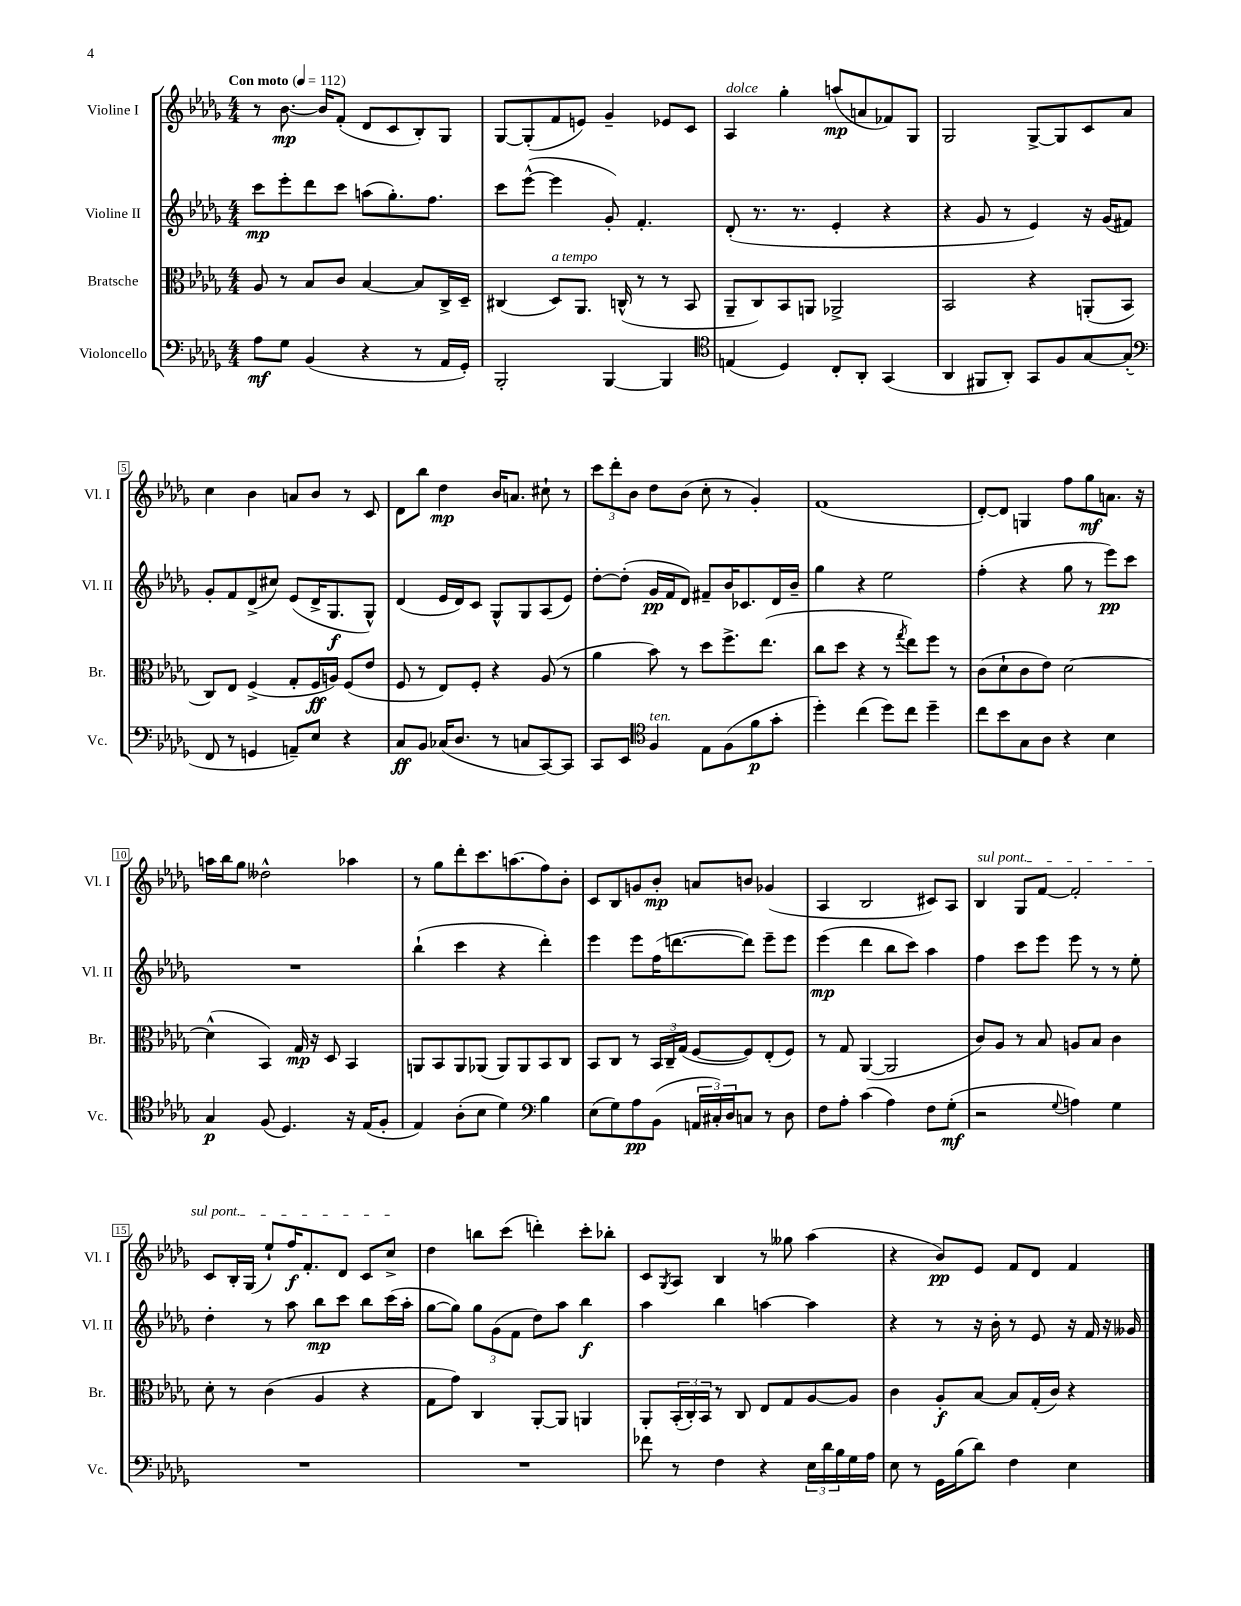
<<
\new StaffGroup <<
\new Staff = "s0" \with { instrumentName = "Violine I" shortInstrumentName = "Vl. I" } {
    \clef treble \key des \major \numericTimeSignature \time 4/4 \tempo "Con moto" 4 = 112
    r8 bes'8.~\mp bes'16 f'8-.( des'8 c'8 bes8-.) ges8 |
    ges8~ ges8-.( f'8 e'8) ges'4-- ees'8 c'8 |
    aes4^\markup { \italic "dolce" } ges''4-. a''8\mp( a'8 fes'8) ges8 |
    ges2 ges8~-> ges8 c'8 aes'8 |
    c''4 bes'4 a'8 bes'8 r8 c'8 |
    des'8 bes''8 des''4\mp bes'16 a'8. cis''8-! r8 |
    \tuplet 3/2 { c'''8 des'''8-. bes'8 } des''8 bes'8( c''8-. r8 ges'4-.) |
    f'1( |
    des'8~-.) des'8 g4 f''8 ges''8\mf a'8. r16 |
    a''16 bes''16 ges''8 deses''2-^ aes''4 |
    r8 ges''8 des'''8-. c'''8. a''8.( f''8) bes'8-. |
    c'8 bes8 g'8 bes'8-.\mp a'8 b'8 ges'4( |
    aes4 bes2 cis'8) aes8 |
    \once \override TextSpanner.bound-details.left.text = \markup { \italic "sul pont." } bes4\startTextSpan ges8 f'8~ f'2-. |
    c'8 bes16-. ges16( ees''8-!) f''16\f f'8.-. des'8 c'8 c''8->\stopTextSpan |
    des''4 b''8 c'''8( d'''4-.) c'''8-. bes''8-. |
    c'8 \acciaccatura { ges8 } aes8 bes4 r8 geses''8 aes''4( |
    r4 bes'8\pp) ees'8 f'8 des'8 f'4 \bar "|." |
}
\new Staff = "s1" \with { instrumentName = "Violine II" shortInstrumentName = "Vl. II" } {
    \clef treble \key des \major \numericTimeSignature \time 4/4
    c'''8\mp ees'''8-. des'''8 c'''8 a''8( ges''8.-.) f''8. |
    c'''8 ees'''8~-^( ees'''4 ges'8-.) f'4.-. |
    des'8-.( r8. r8. ees'4-. r4 |
    r4 ges'8 r8 ees'4) r16 ges'16( fis'8) |
    ges'8-. f'8 des'8->( cis''8) ees'8( des'16-> ges8.\f ges8-^) |
    des'4( ees'16 des'16) c'8 ges8-^ ges8 aes8( ees'8) |
    des''8~-. des''8-.( ges'16\pp f'16 des'8) fis'8-- bes'16 ces'8. des'16 bes'16-- |
    ges''4 r4 ees''2 |
    f''4-.( r4 ges''8 r8 ees'''8\pp) c'''8 |
    R1 |
    bes''4-!( c'''4 r4 des'''4-.) |
    ees'''4 ees'''8 f''16( d'''8.~ d'''8) ees'''8-- ees'''8 |
    ees'''4\mp( des'''4 bes''8 c'''8) aes''4 |
    f''4 c'''8 ees'''8 ees'''8 r8 r8 ees''8-. |
    des''4-. r8 aes''8 bes''8\mp c'''8 bes''8 c'''16( aes''16-. |
    ges''8~ ges''8) \tuplet 3/2 { ges''8 ges'8( f'8 } des''8) aes''8 bes''4\f |
    aes''4 bes''4 a''4~ a''4 |
    r4 r8 r16 bes'16-. r8 ees'8 r16 f'16 r16 geses'16 \bar "|." |
}
\new Staff = "s2" \with { instrumentName = "Bratsche" shortInstrumentName = "Br." } {
    \clef alto \key des \major \numericTimeSignature \time 4/4
    aes8 r8 bes8 c'8 bes4~ bes8 c16-> des16-- |
    cis4( des8^\markup { \italic "a tempo" }) aes,8. c16-^( r8 r8 bes,8 |
    aes,8-- c8) bes,8 a,8 aes,2-> |
    bes,2 r4 a,8-.( bes,8 |
    c8) ees8 f4->( ges8-. f16\ff a16) f8( ees'8 |
    f8 r8 ees8) f8-. r4 aes8( r8 |
    aes'4 bes'8) r8 des''8 f''8.-> ees''8.( |
    c''8 des''8 r4 r8 \acciaccatura { ges''8 } ees''8) f''8 r8 |
    c'8( des'8-! c'8 ees'8) des'2~ |
    des'4-^( bes,4) ges16\mp r16 des8 bes,4 |
    a,8 bes,8 a,8 aes,8( aes,8) aes,8 bes,8 c8 |
    bes,8 c8 r8 \tuplet 3/2 { bes,16 c16-- ges16( } f8~ f8) ees8-.( f8) |
    r8 ges8 aes,4~( aes,2 |
    c'8) aes8 r8 bes8 a8 bes8 c'4 |
    des'8-. r8 c'4( aes4 r4 |
    ges8 ges'8) c4 aes,8~-. aes,8 a,4 |
    aes,8-. \tuplet 3/2 { bes,16-.( c16-.) bes,16 } r8 c8 ees8 ges8 aes8~ aes8 |
    c'4 aes8-.\f bes8~ bes8 ges16-.( c'16) r4 \bar "|." |
}
\new Staff = "s3" \with { instrumentName = "Violoncello" shortInstrumentName = "Vc." } {
    \clef bass \key des \major \numericTimeSignature \time 4/4
    aes8\mf ges8 bes,4( r4 r8 aes,16 ges,16-.) |
    bes,,2-. bes,,4~ bes,,4 |
    \clef tenor e4( des4) c8-. aes,8-. ges,4( |
    aes,4 fis,8 aes,8-.) ges,8 f8 ges8~ ges8-.( |
    \clef bass f,8 r8 g,4 a,8--) ees8 r4 |
    c8\ff bes,8 ces16( des8. r8 c8 c,8~) c,8 |
    c,8 ees,8 \clef tenor f4^\markup { \italic "ten." } ees8 f8( f'8\p ges'8-. |
    des''4-.) c''4( des''8) c''8 des''4-- |
    c''8 bes'8 ges8 aes8 r4 bes4 |
    ges4\p f8( des4.) r16 ees16( f8-. |
    ees4) aes8-.( bes8 des'4) \clef bass bes4 |
    ees8( ges8) aes8\pp bes,8( \tuplet 3/2 { a,16 cis16-.) des16 } c8 r8 des8 |
    f8 aes8-. c'4( aes4) f8 ges8-.\mf( |
    r2 \appoggiatura { ges8 } a4) ges4 |
    R1 |
    R1 |
    fes'8 r8 f4 r4 \tuplet 3/2 { ees16 des'16 bes16 } ges16 aes16 |
    ees8 r8 ges,16 bes16( des'8) f4 ees4 \bar "|." |
}
>>
>>
\layout { \context { \Score \override BarNumber.stencil = #(make-stencil-boxer 0.1 0.3 ly:text-interface::print) } }
